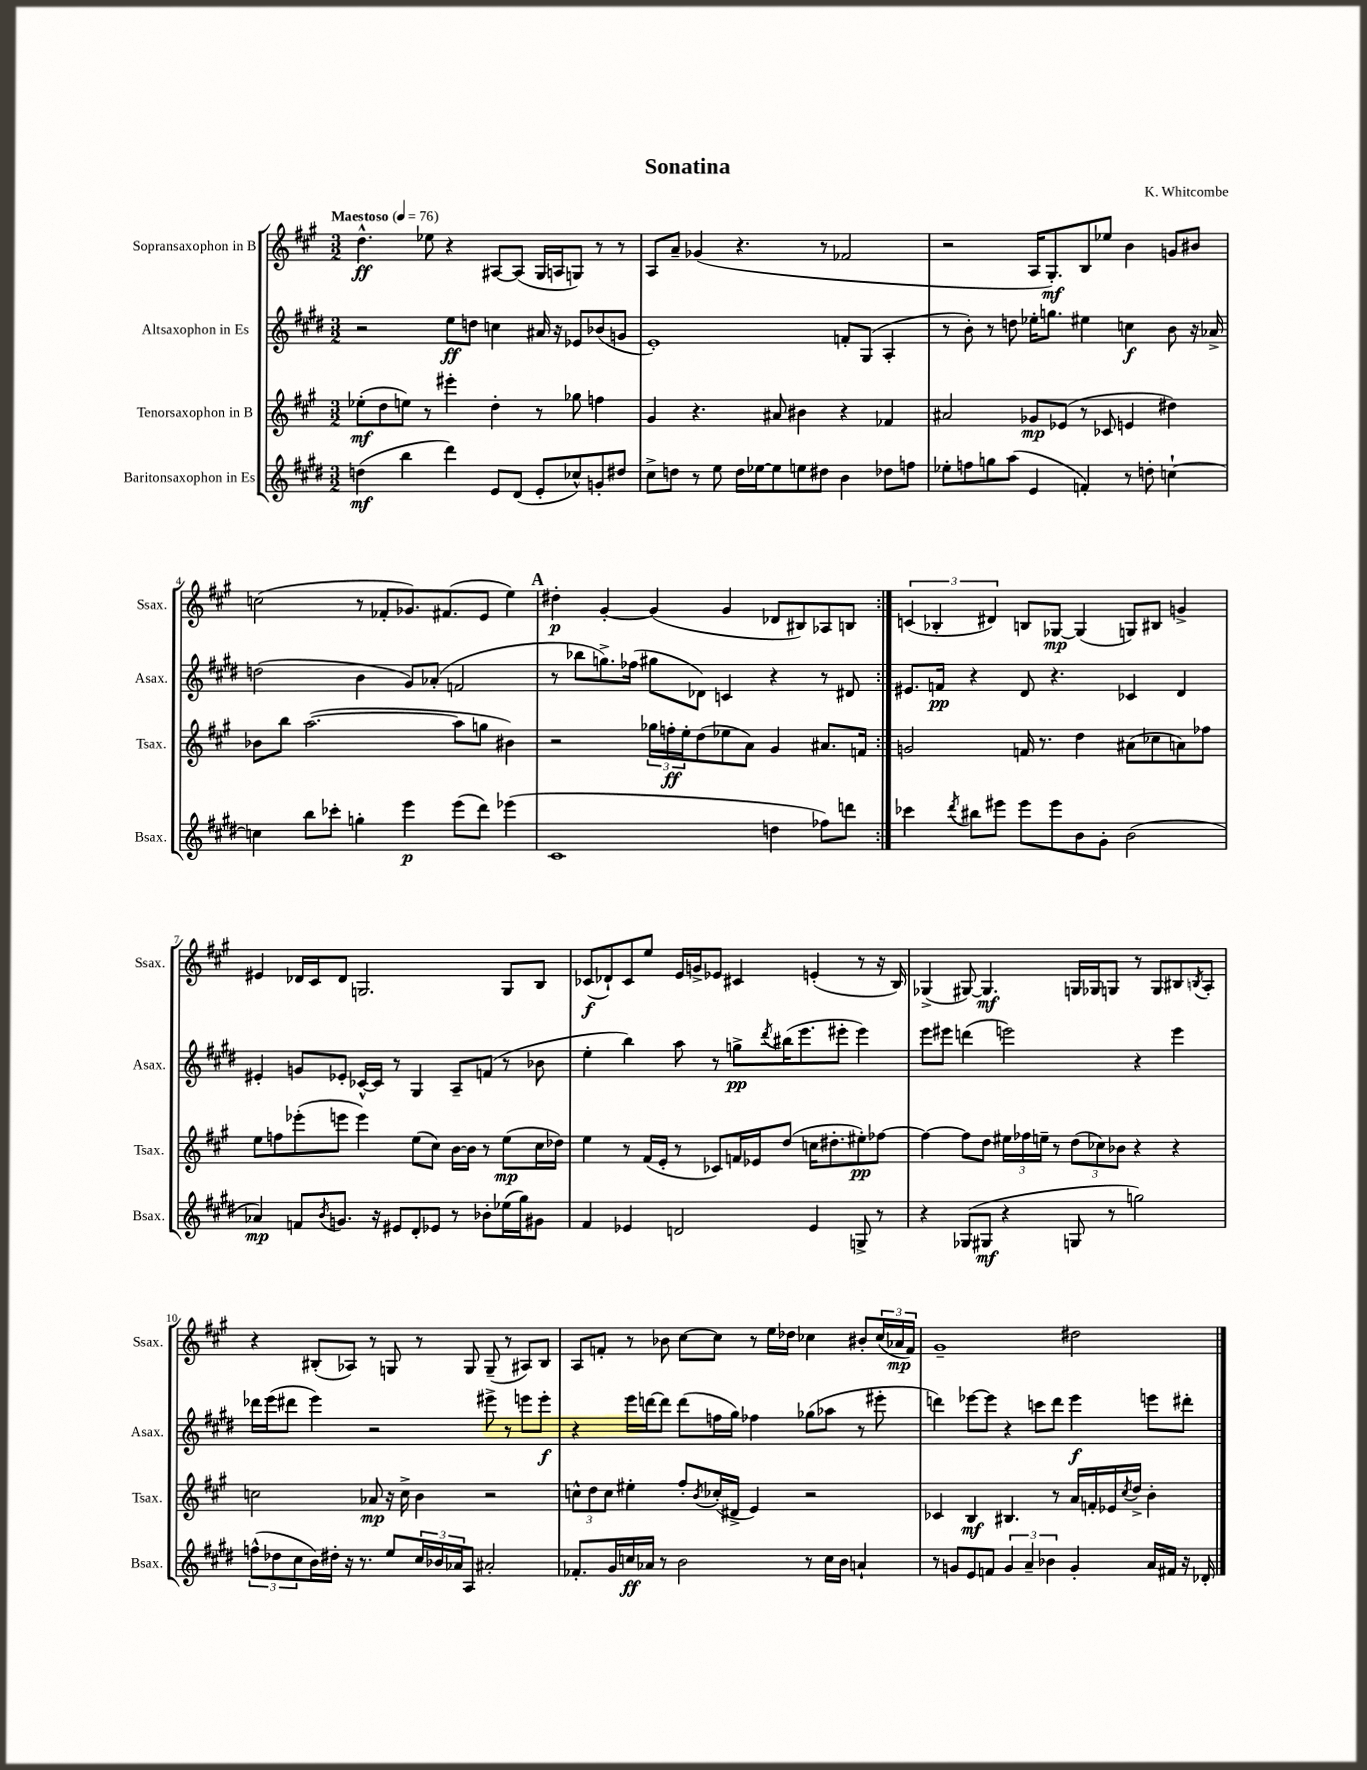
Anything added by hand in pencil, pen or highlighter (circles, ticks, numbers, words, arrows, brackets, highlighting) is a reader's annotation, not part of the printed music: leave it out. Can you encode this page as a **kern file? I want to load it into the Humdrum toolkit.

**kern	**kern	**kern	**kern
*staff4	*staff3	*staff2	*staff1
*clefG2	*clefG2	*clefG2	*clefG2
*k[f#c#g#d#]	*k[f#c#g#]	*k[f#c#g#d#]	*k[f#c#g#]
*M3/2	*M3/2	*M3/2	*M3/2
*MM76	*MM76	*MM76	*MM76
(4dd	(8ee-'	2r	4.dd^^
.	8dd	.	.
4bb	8ee)	.	.
.	8r	.	8ee-
4ddd#)	4eee#'	8ee	4r
.	.	8dd	.
8e	4dd'	4cc	[8A#
(8d#	.	.	(8A#]
8e'	8r	16a#	16G#
.	.	16r	16A
8cc-^^)	8gg-	8e-	8G)
8g'	4ff	(8b-	8r
8dd#	.	8g	8r
=	=	=	=
8cc#^	4g#	1e')	8A
8dd	.	.	8a~
8r	4.r	.	(4g-
8ee	.	.	.
16dd	.	.	4.r
[16ee-	.	.	.
8ee-]	8a#	.	.
8ee	4b#	.	.
8dd#	.	.	8r
4b	4r	8f'	2f-
.	.	(8G#	.
8dd-	4f-	4A'	.
8ff	.	.	.
=	=	=	=
8ee-'	2a#	8r	2r
8ff	.	8b')	.
8gg	.	8r	.
(8aa	.	8dd	.
4e	8g-	16ee-'	16A
.	.	8.gg	8.G#')
.	(8e-	.	.
4f')	8r	4ee#	8B
.	8c-	.	8ee-
8r	4e	4cc	4b
8dd'	.	.	.
[4cc`	4dd#)	8b	8g
.	.	16r	8b#
.	.	16a-^	.
=	=	=	=
4cc]	8b-	(2dd	(2cc
.	8bb	.	.
8bb	([2.aa	.	.
8ccc-'	.	.	.
4gg'	.	4b	8r
.	.	.	8f-'
4eee	.	8g#)	8.g-)
.	.	(8a-'	.
.	.	.	(8.f#
(8eee	8aa]	2f	.
8ddd#)	8gg	.	8e
(4eee-	4b#)	.	4ee)
=	=	=	=
1c#	2r	8r	4dd#'
.	.	8bb-	.
.	.	8.gg^)	[4g#'
.	.	(16ff-	.
.	24gg-	8gg#	(4g#]
.	24ff'	.	.
.	24ee'	.	.
.	(8dd	8d-)	.
.	8ee-	4c	4g#
.	8a)	.	.
4dd	4g#	4r	8d-
.	.	.	8B#)
8ff-)	8.a#	8r	8A-
8ddd	.	8d#	8B
.	16f	.	.
=:|!	=:|!	=:|!	=:|!
4ccc-	2g	8.e#	(6c
.	.	.	6B-'
.	.	16f	.
8qddd#	.	.	.
8bb#	.	4r	.
.	.	.	6d#)
8eee#	.	.	.
8eee#	16f	8d#	8B
.	8.r	.	.
8eee#	.	4.r	[8G-
8b	4dd	.	(4G-]
8g#'	.	.	.
(2b	(8a#	4c-	8G)
.	8cc-	.	8B#
.	8a)	4d#	4g^
.	8ff-	.	.
=	=	=	=
4a-)	8ee	4e#'	4e#
.	8ff	.	.
8f	(8eee-'	8g	16d-
.	.	.	16c#
8qb	.	.	.
8.g	8eee	8e-'	8d-
.	4eee)	[16c-^^	2.G
16r	.	16c-]	.
8e#	.	8r	.
8d#'	(8ee	4G#	.
8e-	8cc#)	.	.
8r	[16b	8A~	.
.	16b]	.	.
8b-'	8r	(8f	.
(16ee-	(8ee	8r	8G
16gg#)	.	.	.
8g#	16cc#	8b-	8B
.	16dd-)	.	.
=	=	=	=
4f#	4ee	4ee'	(8c-
.	.	.	8d-`)
4e-	8r	4bb)	8c-
.	(16f#	.	8ee
.	16e'	.	.
2d	8r	8aa	16e
.	.	.	16g^
.	8c-)	8r	8e-
.	16f	8gg^	4c#
.	16e-	.	.
.	.	8qddd#	.
.	(8dd	(16bb#	.
.	.	8.eee	.
4e-	16cc	.	(4e'
.	8.dd#'	.	.
.	.	8eee#'	.
8G^	8ee#')	4eee#)	8r
8r	[8ff-	.	16r
.	.	.	16B)
=	=	=	=
4r	4ff-_	8eee	(4G-^
.	.	8eee#	.
(8G-	8ff-]	(4ddd	[8G#)
8G#	8dd	.	4.G#]
4r	24ee#	2eee)	.
.	24ff-	.	.
.	24ee~	.	.
.	8r	.	.
8G	(12dd	.	16G
.	.	.	16G-
.	12cc-)	.	.
8r	.	.	8G
.	12b-	.	.
2gg)	4r	4r	8r
.	.	.	8G
.	4r	4eee	8B#
.	.	.	8qB
.	.	.	8A'
=	=	=	=
(12ff^^	2cc	16ddd-	4r
.	.	(16eee	.
12dd-	.	.	.
.	.	8ddd#	.
12cc#	.	.	.
16b)	.	4eee)	(8B#'
16dd#'	.	.	.
16r	.	.	8A-)
8.r	.	.	.
.	8a-	2r	8r
8ee	16r	.	8G
.	16cc^	.	.
24cc#	4b	.	8r
24b-	.	.	.
24a-	.	.	.
8A	.	.	8G
2a#'	2r	8eee#^	(8G~
.	.	8r	8r
.	.	8eee	8A#)
.	.	8eee'	8B#
=	=	=	=
8.f-'	12cc^^	4r	8A
.	12dd	.	.
.	.	.	8f'
.	12cc	.	.
16g#	.	.	.
16cc	4ee#'	16eee	8r
16a-	.	[16ddd	.
8r	.	8ddd]	8b-
2b	8ff#'	(8ddd	[8cc#
.	8qb	.	.
.	(16cc-'	16ff	8cc#]
.	16d#^	16gg#)	.
.	4e)	4ff-	8r
.	.	.	16ee
.	.	.	16dd-
8r	2r	(8gg-	4cc-
16cc	.	8aa-	.
16b	.	.	.
4a`	.	8r	8b#'
.	.	8eee#'	(24cc-
.	.	.	24a-
.	.	.	24f)
=	=	=	=
8r	4c-	4ddd)	1g#~
8g	.	.	.
8e	4B	[8eee-	.
8f	.	8eee-]	.
6g	4.B#	4r	.
6a~	.	.	.
.	.	8ccc	.
6b-	.	.	.
.	8r	8ddd	.
4g'	16a	4eee-	2dd#
.	16f'	.	.
.	16e-	.	.
.	8qcc#	.	.
.	16dd^	.	.
16a	4b'	8eee	.
16f#	.	.	.
16r	.	8ddd#'	.
16d-'	.	.	.
==	==	==	==
*-	*-	*-	*-
